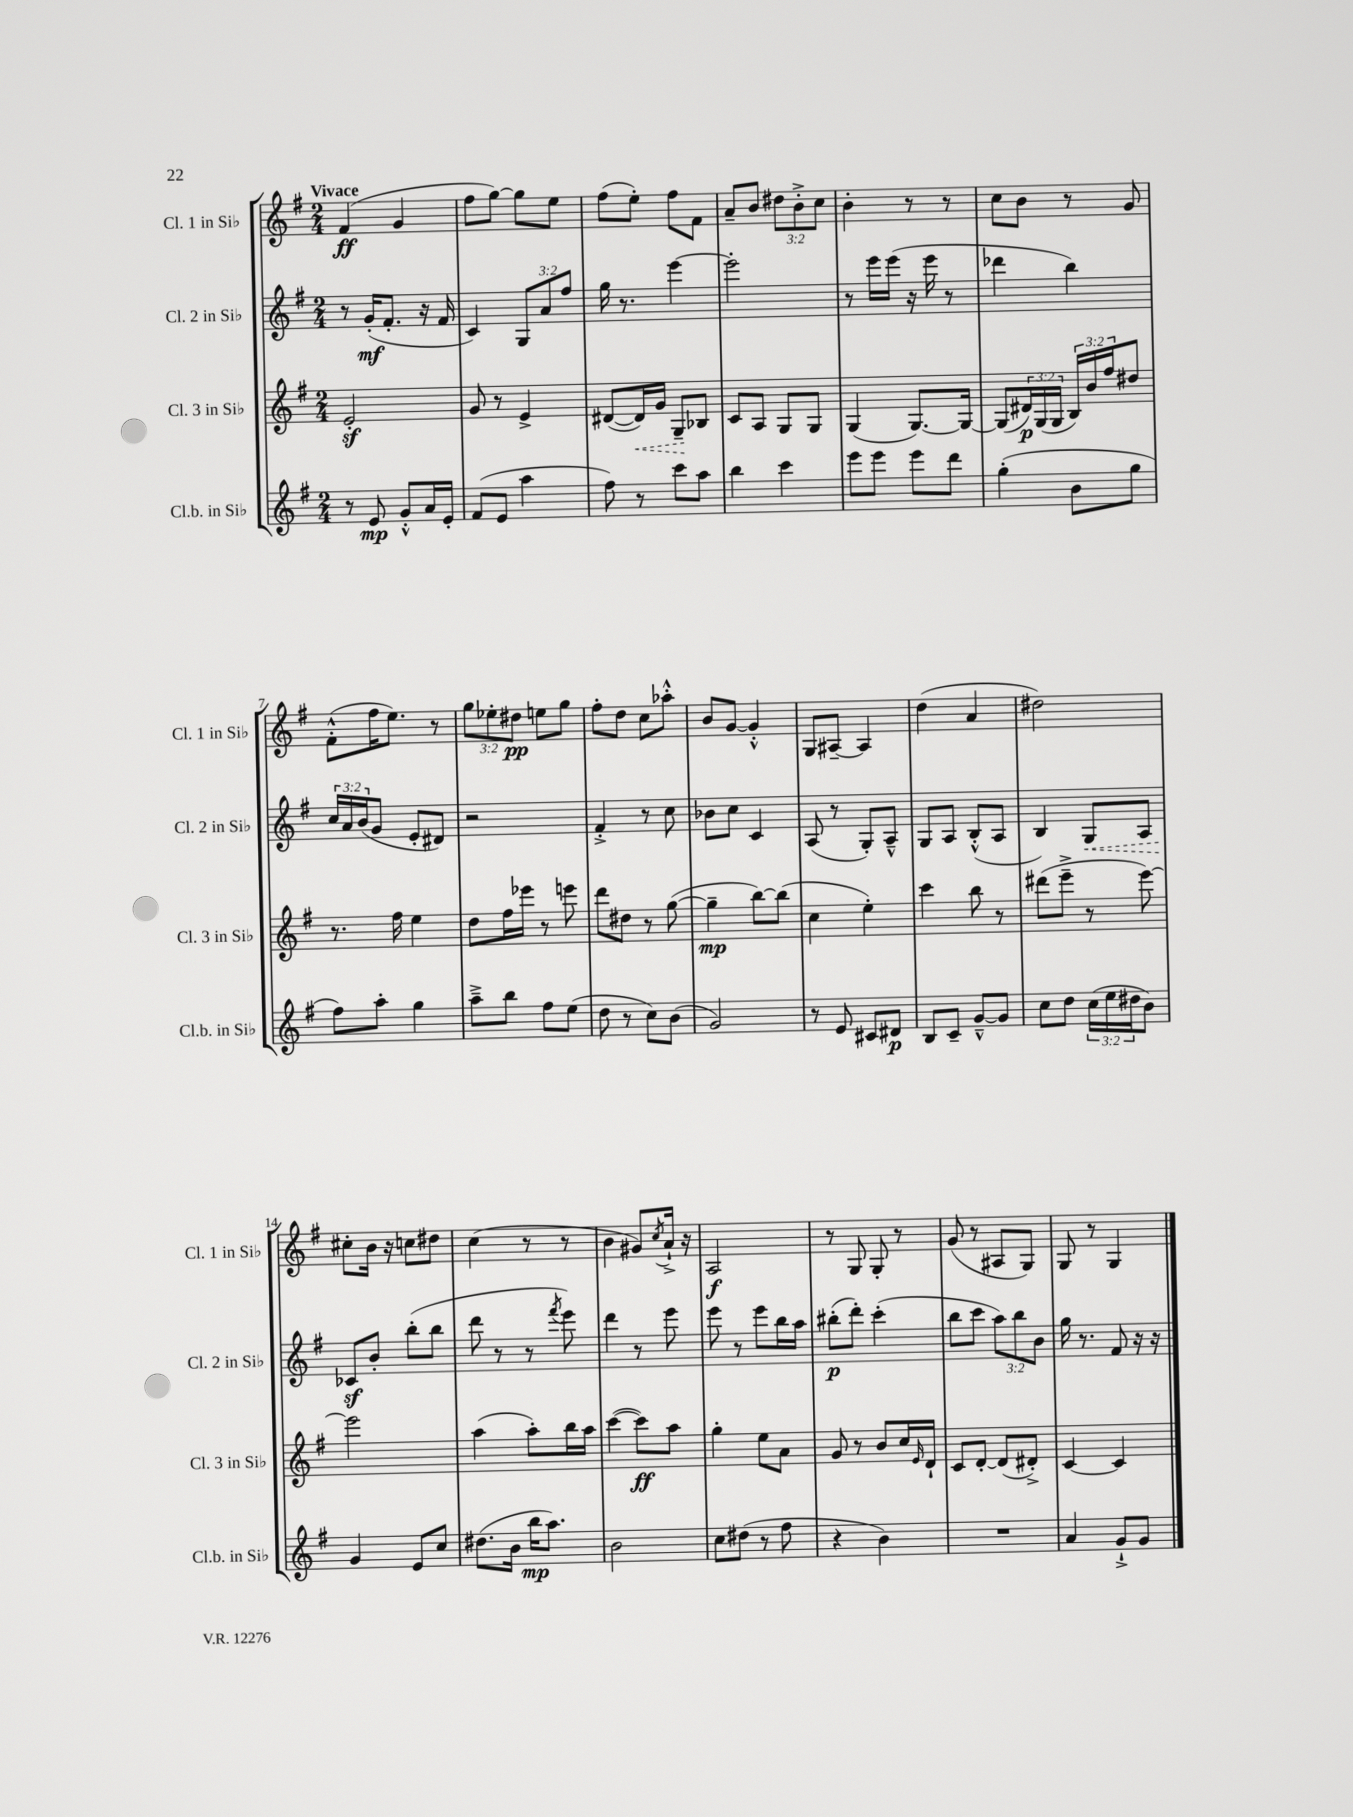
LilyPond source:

<<
\new StaffGroup <<
\new Staff = "s0" \with { instrumentName = "Cl. 1 in Sib" shortInstrumentName = "Cl. 1 in Sib" } {
    \clef treble \key g \major \numericTimeSignature \time 2/4 \override Staff.TupletNumber.text = #tuplet-number::calc-fraction-text \tempo "Vivace"
    fis'4\ff( g'4 |
    fis''8 g''8~) g''8 e''8 |
    fis''8( e''8-.) fis''8 fis'8 |
    a'8-- b'8 \tuplet 3/2 { dis''8 b'8-.-> c''8 } |
    b'4-. r8 r8 |
    c''8 b'8 r8 g'8 |
    fis'8-.-^( fis''16 e''8.) r8 |
    \tuplet 3/2 { g''8 ees''8-. dis''8\pp } e''8 g''8 |
    fis''8-. d''8 c''8 aes''8-.-^ |
    b'8 g'8~ g'4-.-^ |
    g8 ais8~-- ais4 |
    d''4( a'4 |
    dis''2) |
    cis''8-. b'16 r16 c''8 dis''8 |
    c''4( r8 r8 |
    b'4 gis'8) \acciaccatura { c''8 } a'16-!-> r16 |
    a2\f |
    r8 g8 g8-. r8 |
    g'8( r8 ais8 g8) |
    g8 r8 g4 \bar "|." |
}
\new Staff = "s1" \with { instrumentName = "Cl. 2 in Sib" shortInstrumentName = "Cl. 2 in Sib" } {
    \clef treble \key g \major \numericTimeSignature \time 2/4 \override Staff.TupletNumber.text = #tuplet-number::calc-fraction-text
    r8 g'16-.\mf( fis'8.-. r16 fis'16 |
    c'4) \tuplet 3/2 { g8 a'8 fis''8 } |
    g''16 r8. e'''4~ |
    e'''2-. |
    r8 e'''16 e'''16( r16 e'''16 r8 |
    des'''4 b''4) |
    \tuplet 3/2 { c''16 a'16 b'16( } g'8 e'8-. dis'8) |
    r2 |
    fis'4-.-> r8 c''8 |
    bes'8 c''8 c'4 |
    a8( r8 g8-.) a8---^ |
    g8 a8 b8-.-^( a8 |
    b4) \once \override Hairpin.style = #'dashed-line g8\< a8 |
    ces'8\sf\! b'8-. b''8-.( b''8 |
    d'''8 r8 r8 \acciaccatura { fis'''8 } e'''8) |
    d'''4 r8 e'''8 |
    e'''8 r8 e'''8 b''16 a''16 |
    bis''8-.\p( d'''8-.) c'''4-.( |
    b''8 c'''8 \tuplet 3/2 { a''8) b''8 b'8 } |
    g''16 r8. fis'8 r16 r16 \bar "|." |
}
\new Staff = "s2" \with { instrumentName = "Cl. 3 in Sib" shortInstrumentName = "Cl. 3 in Sib" } {
    \clef treble \key g \major \numericTimeSignature \time 2/4 \override Staff.TupletNumber.text = #tuplet-number::calc-fraction-text
    e'2-.\sf |
    g'8 r8 e'4-> |
    dis'8~( \once \override Hairpin.style = #'dashed-line dis'16\<) g'16 g8--\! bes8 |
    c'8 a8 g8 g8 |
    g4( g8.~) g16~ |
    g8( \tuplet 3/2 { dis'16\p) g16( g16 } \tuplet 3/2 { b16) b'16 fis''16 } dis''8 |
    r8. fis''16 e''4 |
    d''8 fis''16 ees'''16 r8 e'''8 |
    d'''8 dis''8 r8 g''8~( |
    g''4--\mp b''8~) b''8( |
    c''4 e''4-.) |
    c'''4 b''8 r8 |
    dis'''8( e'''8---> r8 e'''8~) |
    e'''2 |
    a''4( a''8-.) b''16 a''16 |
    c'''4~( c'''8\ff) a''8 |
    g''4-. e''8 a'8 |
    g'8 r8 b'8 c''16 \grace { e'16 } d'16-! |
    c'8 d'8~-. d'8( dis'8-.->) |
    c'4~ c'4 \bar "|." |
}
\new Staff = "s3" \with { instrumentName = "Cl.b. in Sib" shortInstrumentName = "Cl.b. in Sib" } {
    \clef treble \key g \major \numericTimeSignature \time 2/4 \override Staff.TupletNumber.text = #tuplet-number::calc-fraction-text
    r8 e'8\mp g'8-.-^ a'16 e'16-. |
    fis'8( e'8 a''4 |
    fis''8) r8 c'''8 a''8 |
    b''4 c'''4 |
    e'''8 e'''8 e'''8 d'''8 |
    g''4-.( b'8 g''8 |
    fis''8) a''8-. g''4 |
    a''8---> b''8 fis''8 e''8( |
    d''8 r8 c''8) b'8( |
    g'2) |
    r8 e'8 cis'8 dis'8\p |
    b8 c'8-- g'8~---^ g'8 |
    c''8 d''8 \tuplet 3/2 { c''16( e''16 dis''16 } b'8) |
    g'4 e'8 c''8 |
    dis''8.( b'16 b''16\mp a''8.) |
    b'2 |
    c''8 dis''8( r8 fis''8 |
    r4 b'4) |
    R2 |
    a'4 g'8-!-> g'8 \bar "|." |
}
>>
>>
